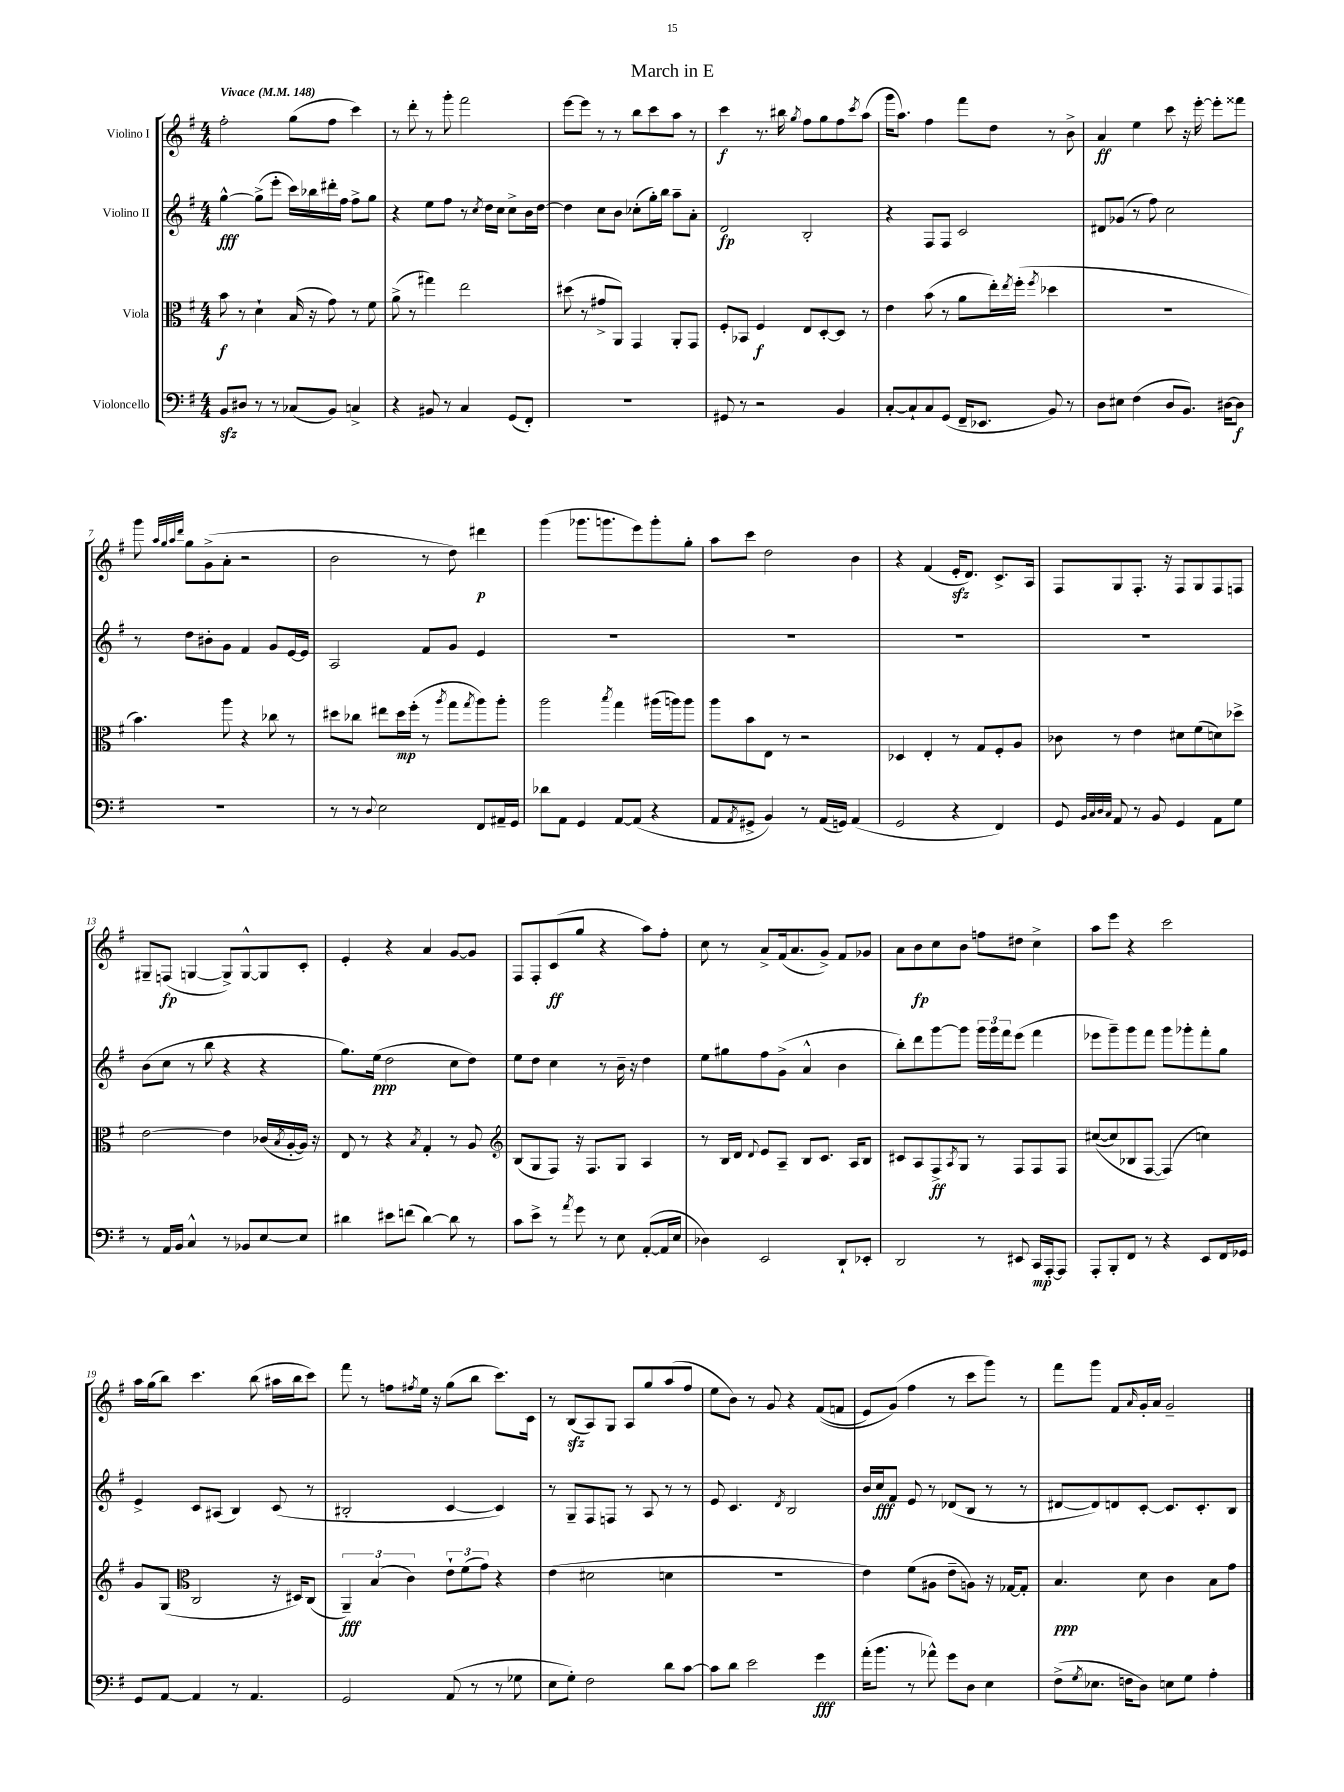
\header { title = "March in E" }
<<
\new StaffGroup <<
\new Staff = "s0" \with { instrumentName = "Violino I" } {
    \clef treble \key g \major \numericTimeSignature \time 4/4 \tempo "Vivace" 4 = 148
    fis''2-. g''8( fis''8 c'''4) |
    r8 d'''8-. r8 g'''8-. fis'''2 |
    e'''8~ e'''8 r8 r8 b''8 c'''8 a''8 r8 |
    c'''4\f r8. bis''16 \acciaccatura { g''8 } fis''8 g''8 fis''8 \acciaccatura { c'''8 } a''8( |
    g'''16 a''8.) fis''4 fis'''8 d''8 r8 b'8-> |
    a'4\ff e''4 c'''8 r16 e'''16~-. e'''8-. fisis'''8 |
    g'''8 \grace { a''32 g''32 a''32 d'''32 } g''8 g'8->( a'8-. r2 |
    b'2 r8 d''8) dis'''4\p |
    g'''4( ges'''8. g'''8. e'''8) g'''8-. g''8-. |
    a''8 c'''8 d''2 b'4 |
    r4 fis'4( e'16-.\sfz d'8.) c'8.-> a16 |
    fis8 g8 fis8.-. r16 fis8 g8 fis8 f8 |
    gis8-- f8\fp( g4~ g8->) g8~-^ g8 c'8-. |
    e'4-. r4 a'4 g'8~ g'8 |
    fis8 fis8-. c'8\ff( g''8 r4 a''8) fis''8-. |
    c''8 r8 a'8-> fis'16( a'8. g'8->) fis'8 ges'8 |
    a'8 b'8\fp c''8 b'8 f''8 dis''8 c''4-> |
    a''8 e'''8 r4 c'''2 |
    a''16 g''16( b''8) c'''4. b''8( ais''16 b''16 c'''8) |
    fis'''8 r8 f''8 \acciaccatura { fis''8 } e''16 r16 g''8( b''8 c'''8.) c'16 |
    r8 b8\sfz( a8) g8 a8 g''8 a''8( fis''8 |
    e''8 b'8) r8 g'8 r4 fis'8(\( f'8 |
    e'8) g'8(\) fis''4 r8 c'''8 g'''8) r8 |
    fis'''8 g'''8 fis'8 \grace { a'16 } g'16-. a'16 g'2-- \bar "|." |
}
\new Staff = "s1" \with { instrumentName = "Violino II" } {
    \clef treble \key g \major \numericTimeSignature \time 4/4
    g''4~-^\fff g''8->( e'''8-. c'''16) bes''16 dis'''16-. fis''16 fis''8-> g''8 |
    r4 e''8 fis''8 r8 \acciaccatura { c''8 } d''16 c''16 c''8-> b'16 d''16~ |
    d''4 c''8 b'8 ces''8-.( g''16-.) b''16 a''8-- a'8-. |
    d'2\fp b2-. |
    r4 fis8 fis8 c'2 |
    dis'8 ges'8( r8 fis''8) c''2 |
    r8 d''8 bis'8-. g'8 fis'4 g'8 e'16~ e'16 |
    a2 fis'8 g'8 e'4 |
    R1 |
    R1 |
    R1 |
    R1 |
    b'8( c''8 r8 b''8 r4 r4 |
    g''8.) e''16\ppp( d''2 c''8 d''8) |
    e''8 d''8 c''4 r8 b'16-- r16 d''4 |
    e''8 gis''8 fis''8 g'8->( a'4-^ b'4 |
    b''8-.) d'''8 g'''8~ g'''8 \tuplet 3/2 { g'''16 g'''16 fis'''16 } e'''8( fis'''4 |
    ees'''8 g'''8--) g'''8 fis'''8 g'''8 ges'''8-. fis'''8-. g''8 |
    e'4-> c'8 ais8( b4) c'8( r8 |
    bis2-. c'4~ c'4) |
    r8 g8-- fis8 f8 r8 a8 r8 r8 |
    e'8 c'4. \acciaccatura { d'8 } b2 |
    b'16 c''16\fff fis'8 e'8 r8 des'8( b8 r8 r8 |
    dis'8~ dis'8) d'8 c'8~-. c'8. c'8.-. b8 \bar "|." |
}
\new Staff = "s2" \with { instrumentName = "Viola" } {
    \clef alto \key g \major \numericTimeSignature \time 4/4
    b'8\f r8 d'4-! b16( r16 g'8) r8 fis'8 |
    a'8->( r8 gis''4) e''2 |
    dis''8( r8 gis'8-> a,8) g,4 a,8-. g,8 |
    fis8-. bes,8 fis4\f e8 d8~-. d8 r8 |
    e'4 b'8( r8 a'8 e''16-.) \acciaccatura { e''8 } fis''16-.( \acciaccatura { fis''8 } des''4 |
    R1 |
    b'4.) a''8 r4 ces''8 r8 |
    dis''8 ces''8 eis''8 dis''16\mp fis''16-.( r8 \acciaccatura { a''8 } g''8 \acciaccatura { g''8 } a''8) a''8-. |
    a''2 \acciaccatura { b''8 } g''4 ais''16( a''16) a''8 |
    a''8 b'8 e8 r8 r2 |
    des4 e4-. r8 g8 fis8-. a8 |
    ces'8 r8 e'4 dis'8 fis'8( d'8) des''8-> |
    e'2~ e'4 ces'16( \acciaccatura { b8 } a16~-. a16) r16 |
    e8 r8 r4 \acciaccatura { b8 } g4-. r8 a8 |
    \clef treble b8( g8 fis8) r16 fis8. g8 a4 |
    r8 b16 d'16 \appoggiatura { d'8 } e'8 a8-- b8 c'8. a16 b8 |
    cis'8 a8 fis8->\ff \acciaccatura { a8 } g8 r8 fis8 fis8 fis8 |
    cis''8~(\( cis''8) bes8 fis8~ fis4(\) c''4) |
    g'8 g8( \clef alto c2 r16 dis16) c8( |
    \tuplet 3/2 { a,4--\fff) b4( c'4) } \tuplet 3/2 { e'8-! fis'8( g'8) } r4 |
    e'4( dis'2 d'4 |
    R1 |
    e'4) fis'8( ais8 e'8-- a8) r16 ges16~ ges8-. |
    b4.\ppp d'8 c'4 b8 g'8 \bar "|." |
}
\new Staff = "s3" \with { instrumentName = "Violoncello" } {
    \clef bass \key g \major \numericTimeSignature \time 4/4
    b,8\sfz dis8 r8 r8 ces8( b,8) c4-> |
    r4 bis,8 r8 c4 g,8( fis,8-.) |
    R1 |
    gis,8 r8 r2 b,4 |
    c8~-. c8-! c8 g,8( fis,16-- ees,8. b,8) r8 |
    d8 eis8 fis4( d8 b,8.) dis16~ dis8\f |
    R1 |
    r8 r8 \appoggiatura { d8 } e2 fis,8 ais,16-- g,16 |
    des'8 a,8 g,4 a,8~ a,8( r4 |
    a,8 \acciaccatura { a,8 } gis,8-> b,4) r8 a,16( g,16) a,4( |
    g,2 r4 fis,4) |
    g,8 \grace { b,32 c32 d32 c32 } a,8 r8 b,8 g,4 a,8 g8 |
    r8 a,16 b,16 c4-^ r8 bes,8 e8~ e8 |
    dis'4 eis'8 f'8( dis'4~) dis'8 r8 |
    c'8 e'8-> r8 \acciaccatura { a'8 } g'8 r8 e8 a,8~-.( a,16 e16 |
    des4) e,2 d,8-! ees,8-. |
    d,2 r8 eis,8 c,16\mp a,,16~-. a,,8 |
    a,,8-. b,,8-. fis,8 r8 r4 e,8 fis,16 ges,16 |
    g,8 a,8~ a,4 r8 a,4. |
    g,2 a,8( r8 r8 ges8 |
    e8 g8-.) fis2 d'8 c'8~ |
    c'8 d'8 e'2 g'4\fff |
    a'16-.( b'8. r8 aes'8-^) g'8 d8 e4 |
    fis8->( \acciaccatura { g8 } ees8. f16 d8) e8 g8 a4-. \bar "|." |
}
>>
>>
